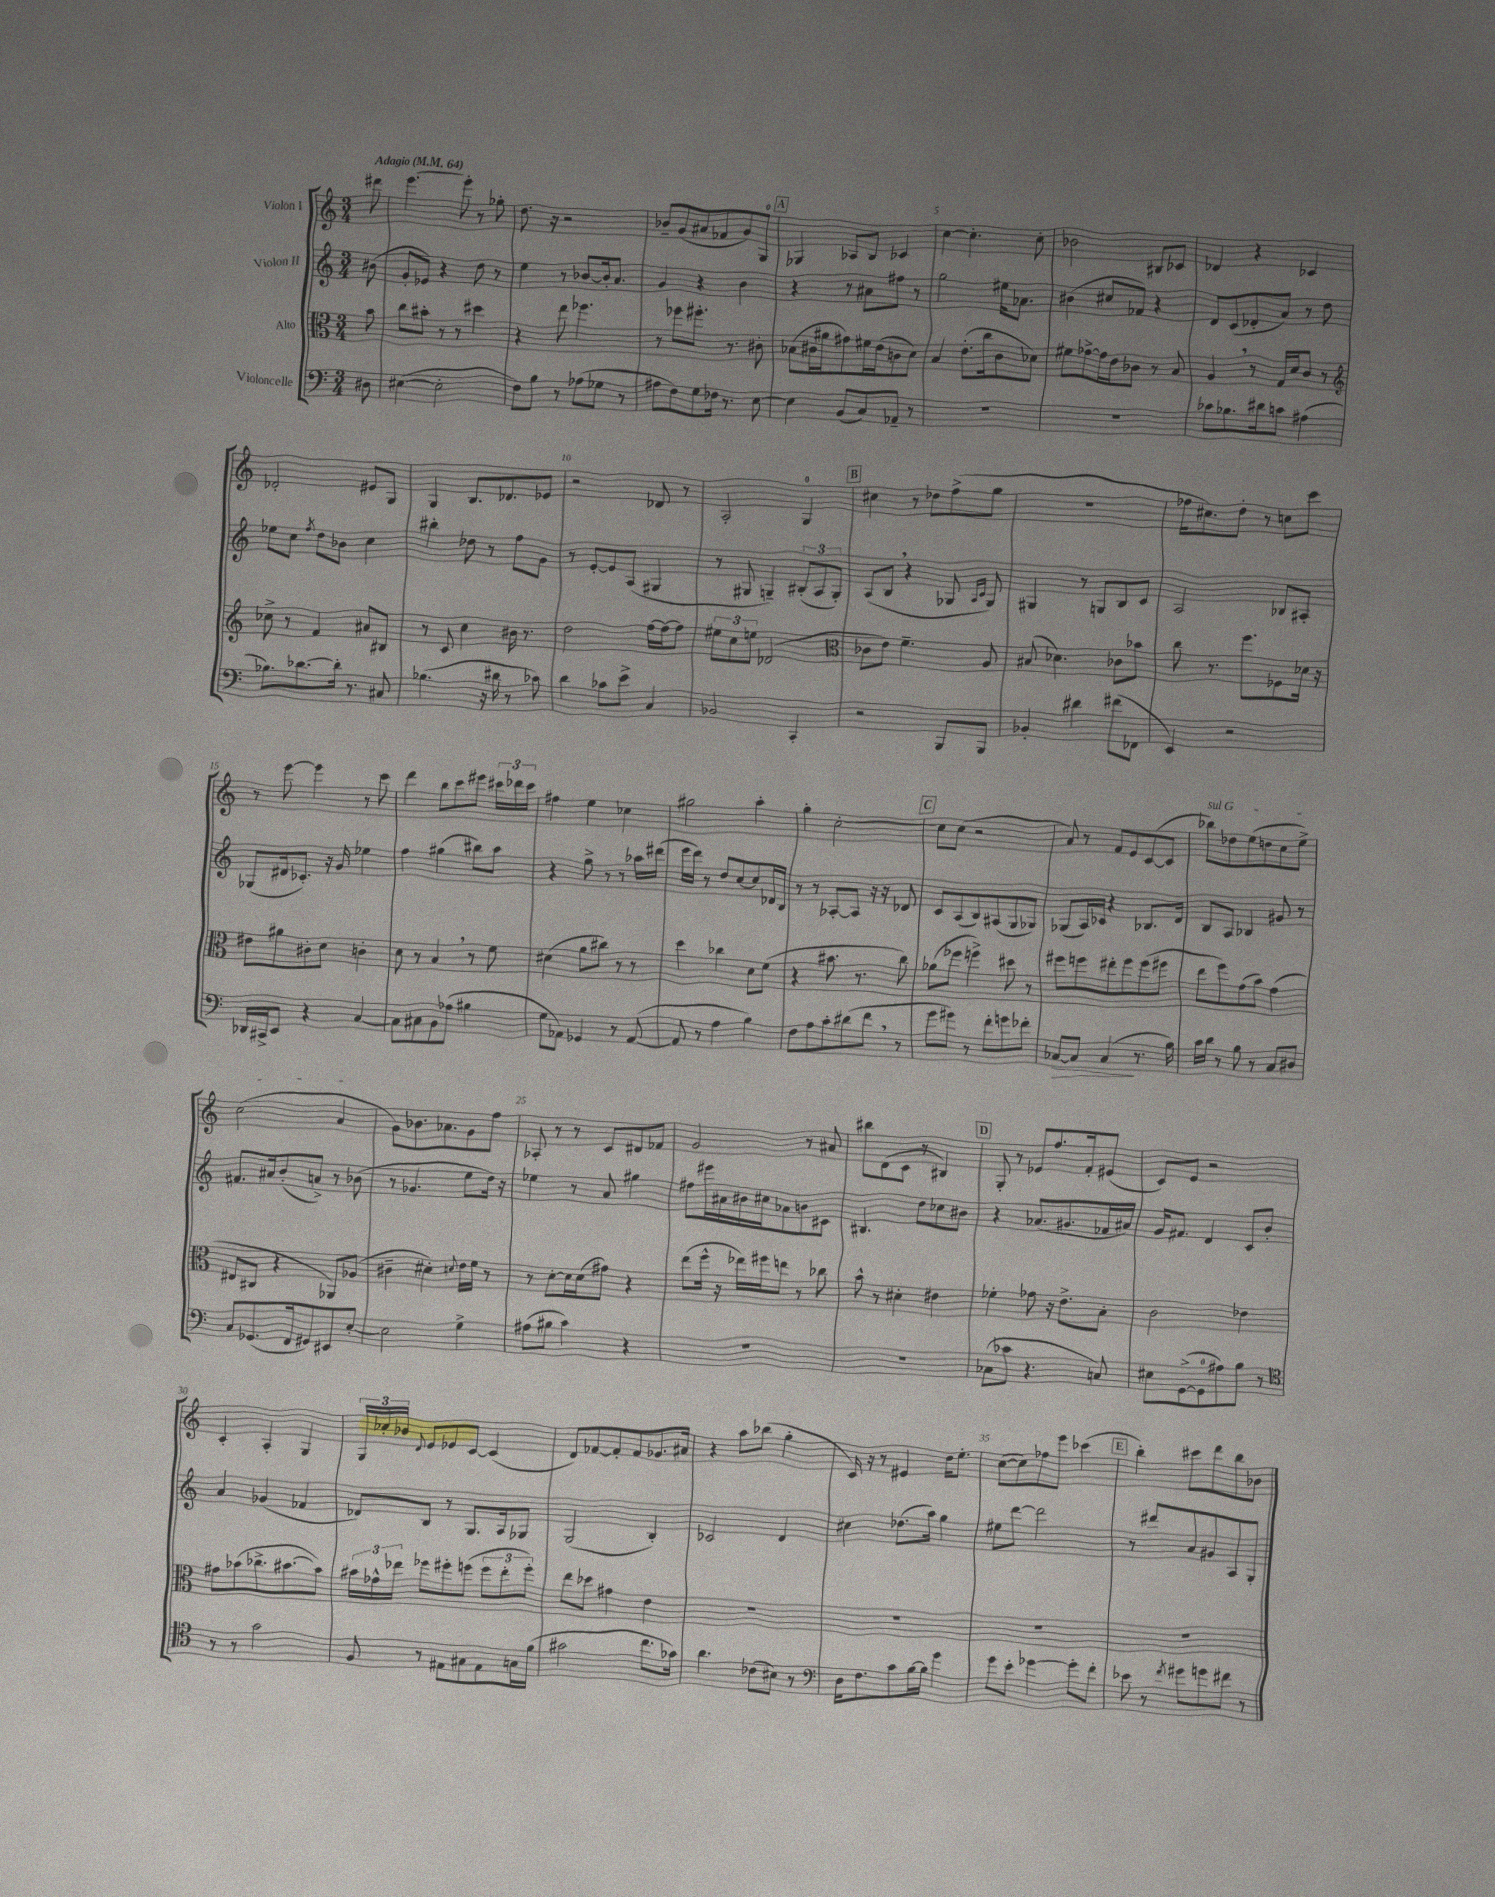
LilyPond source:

<<
\new StaffGroup <<
\new Staff = "s0" \with { instrumentName = "Violon I" } {
    \clef treble \key c \major \numericTimeSignature \time 3/4 \partial 8 \tempo "Adagio" 4 = 64
    \autoBeamOff dis'''8 |
    e'''4.~ e'''8-. r8 ges''8-. |
    d''8. r16 r2 |
    bes'8[-- g'8( ais'8 fes'8 g'8) g8]-0 |
    \mark \markup { \box "A" } ges4 aes8[ b8] ces'4 |
    c''4~ c''4.-. c''8-. |
    bes'2 bis8[ ces'8] |
    des'4 r4 ces'4 |
    des'2-. eis'8[ g8] |
    g4 b8.[ des'8. ees'8] |
    r2 des'8 r8 |
    a2-. g4-0 |
    \mark \markup { \box "B" } cis''4 r8 des''8[ f''8->( g''8] |
    R2. |
    fes''16[ cis''8.) d''8]-. r8 c''8[ c'''8] |
    r8 e'''8~ e'''4 r8 c'''8 |
    d'''4 b''8[ c'''8 eis'''8] \tuplet 3/2 { cis'''16[ des'''16 cis'''16] } |
    fis''4 e''4 ces''4 |
    gis''2 a''4-. |
    g''4-. c''2~-. |
    \mark \markup { \box "C" } c''8[ c''8]( r2 |
    a'8) r8 f'8[ e'8 c'8~( c'8] |
    \once \override TextSpanner.bound-details.left.text = \markup { \italic "sul G" } bes''8[\startTextSpan) des''8 e''8( d''8 c''8 e''8]->) |
    c''2( a'4\stopTextSpan |
    g'8[) bes'8. aes'8. g'8 f''8] |
    aes8-. r8 r8 c'8[ dis'8 fes'8] |
    g'2 r8 ais'8 |
    bis''8[ d'8( c'8] r8 bis4) |
    \mark \markup { \box "D" } g8-. r8 ees'8[ f''8. f'16-. eis'8]( |
    c'8[) e'8] r2 |
    c'4-. a4-. g4 |
    \tuplet 3/2 { g16[ ces''16-. bes'16] } \appoggiatura { d'8 } e'8[ ees'8 c'8]~ c'4( |
    d'8[) fes'8~ fes'8-. fes'8 ges'8. ais'16] |
    r4 a''8[ bes''8]( g''4-. |
    c'16) r16 r8 eis'4 d''16[ e''8.]-. |
    c''8[~( c''8) fes''8 e'''8] ces'''4( |
    \mark \markup { \box "E" } b''4-.) cis'''8[ d'''8 b''8 bes'8] \bar "|." |
}
\new Staff = "s1" \with { instrumentName = "Violon II" } {
    \clef treble \key c \major \numericTimeSignature \time 3/4 \partial 8
    \autoBeamOff bis'8( |
    g'8[-. ees'8]) r4 d''8 r8 |
    e''4 r8 bes'8[~ bes'16-. a'8.] |
    g'4 r4 b'4 |
    \mark \markup { \box "A" } r4 r8 ais'8[ fis''8] r8 |
    g''2 eis''16[ aes'8.] |
    bis'4( cis''8[ fes'8]) r4 |
    d'8[ c'8( des'8-. a'8]) r8 d''8 |
    ees''8[ c''8] \acciaccatura { f''8 } d''8[ bes'8] c''4 |
    bis''4-. des''8 r8 f''8[ g'8] |
    r8 e'8[~-. e'8 a8]( gis4 |
    r8 gis8 g4--) \tuplet 3/2 { bis8[-.( a8 g8]-.) } |
    \mark \markup { \box "B" } a8[( b8] \breathe r4 ges8 \grace { a16[ c'16] } ges8) |
    gis4 r8 g8[ b8 c'8] |
    a2 bes8[ ais8]-. |
    ges8[( dis'16 ces'8.]-.) r16 g'16 ees''4 |
    f''4 gis''4( bis''8[) a''8] |
    r4 g''8-> r8 r8 aes''16[ dis'''16]( |
    e'''16[ d'''16]) r8 d''8[ c''8~ c''8 des'16 b16] |
    r8 r8 aes8[~-. aes8] r16 r16 des'8 |
    \mark \markup { \box "C" } c'8[ a8( b8) ais8( g8 ges8]) |
    ges8[( a16) ces'16] r4 bes8.[ d'16] |
    b8[ a8] bes4 gis'8 r8 |
    fis'8.[ ais'16 b'8-.( a'8]->) r8 bes'8( |
    r8 ges'4. e''8[ d''16]) r16 |
    ees''4 r8 a'8 gis''4 |
    fis''8[ eis'''16 ais'16 bis'16 cis''16 aes'8 b'8 cis'8] |
    bis4. d''8[ ces''8 bis'8] |
    \mark \markup { \box "D" } r4 aes'8.[( gis'8. fes'16 ais'16]) |
    g'16[ fis'8.] d'4 c'8[ b'8]-. |
    a'4 ges'4( fes'4 |
    des'8[) b8] r8 g8.[ a16 ges8] |
    g2( b4-.) |
    ces'2 d'4 |
    cis''4 des''8.[( a''16]) g''4 |
    eis''8[ d'''8]~ d'''2 |
    \mark \markup { \box "E" } r8 dis'''8[ a'8 gis'8 a8 g8]-. \bar "|." |
}
\new Staff = "s2" \with { instrumentName = "Alto" } {
    \clef alto \key c \major \numericTimeSignature \time 3/4 \partial 8
    \autoBeamOff b'8 |
    c''8[ bis'8]-. r8 r8 dis''4 |
    r4 e''8 fes''4. |
    r8 fes''8[ fis''8.]-. r8. cis'8-. |
    \mark \markup { \box "A" } bes8[( cis'16 ais'16 gis'8) fis'16 e'16( c'8 d'8]) |
    b4 e'8.[-.( c''16 c'8 des'8]) |
    fis'8[ ges'8~-> ges'16 e'16 ces'8] r8 b8 |
    a4 \breathe r8 g16[ d'16 c'8] r8 |
    \clef treble ces''8-> r8 f'4 ais'8[ bis8] |
    r8 c'8 c''4 bis'16 r8. |
    d''2 f''16[~ f''16~ f''8] |
    \tuplet 3/2 { eis''8[ c''8 e''8] } des'2( |
    \mark \markup { \box "B" } \clef alto ces'8[ e'8]) f'4.-- a8 |
    bis8( des'4.) ces'8[ bes'8] |
    c''8 r8. f''8.[ fes8 des'16] r16 |
    eis'8[ ais'8 cis'8-. d'8] c'4-. |
    d'8 r8 b4 \breathe r8 f'8 |
    dis'4( a'8[ cis''8]) r8 r8 |
    d''4 ces''4 d'8[ f'8]( |
    r4 bis'8. r8. c''8) |
    \mark \markup { \box "C" } aes'8[( fes''8] f''4->) dis''8 r8 |
    fis''8[ f''8 eis''8-. f''8 f''8( fis''8] |
    e''8[ f''8) g'8( b'8]) g'4( |
    eis8[ cis8] r4 aes,8[) aes8]( |
    cis'4-- dis'4-.) \appoggiatura { d'8 } e'16[ f'16] r8 |
    r8 d'8[~-. d'16 d'16( gis'8]) r4 |
    e''8[( f''16]-^ r16 ees''16[) fis''16 e''8] r8 ces''8 |
    b'8-^ r8 dis'4-. eis'4 |
    \mark \markup { \box "D" } fes'4-. ges'8 r16 e'8.[-> b8]-. |
    c'2 ees'4 |
    gis'8[ bes'8( ces''8.-> bis'8.~ bis'8]) |
    \tuplet 3/2 { bis'16[ ges'16-^ ees''16] } fes''8[ fis''8-. f''8]( \tuplet 3/2 { f''8[ ees''8-. f''8]-.) } |
    e''8[ des''8] gis'4 e'4 |
    R2. |
    R2. |
    R2. |
    \mark \markup { \box "E" } R2. \bar "|." |
}
\new Staff = "s3" \with { instrumentName = "Violoncelle" } {
    \clef bass \key c \major \numericTimeSignature \time 3/4 \partial 8
    \autoBeamOff dis8 |
    eis4~( eis2-. |
    f8[) b8] r8 aes8[( ges8] r8 |
    ais8[ f8) g8 fes16] r8. e8~ |
    \mark \markup { \box "A" } e4 b,8[( c8) aes,8]-- r8 |
    R2. |
    R2. |
    ces'8[ bes8. dis'16 c'8] ais4( |
    bes8.[) des'8.~ des'16]-. r8. cis8 |
    bes4.( r16 dis'16 r8 ces'8) |
    d'4 ces'8[ e'8]-> c4 |
    bes,2 c,4-. |
    \mark \markup { \box "B" } r2 b,,8[ b,,8] |
    bes,4-. dis'4 fis'8[( fes,8] |
    e,4) r2 |
    des,16[ cis,16-> e,8] r4 c4~ |
    c8[ cis8 b,8 aes8]( bis4 |
    g8[ aes,8]) ges,4 r8 aes,8~( |
    aes,8 r8 a4 b4) |
    f8[ a8 c'8-. dis'8( f'8] \breathe r8 |
    \mark \markup { \box "C" } g'8[ gis'8]) r8 f'8[-. g'8 fes'8]-. |
    ces8[~\> ces8] ces4\!( r8. b16) |
    c'16[ d'16] r8 b8 r8 c8[ dis8] |
    c8[ ges,8.( f,16 gis,8) eis,8 e8]~-. |
    e2 g4-> |
    ais8[( bis8] c'4) r4 |
    R2. |
    R2. |
    \mark \markup { \box "D" } ces8[( ces'8] r4. c8) |
    eis8[ g,8~->( g,8-0 ais8) b8] r8 |
    \clef tenor r8 r8 g'2 |
    f8 r8 eis8[ gis8 eis8 g16 f'16]( |
    gis'2 c''8.[ ges'16]) |
    a'4. ces'8[( bis8]) r8 |
    \clef bass d16[ f8. c'8 b16~ b16] g'4 |
    g'8[ e'8]-. ges'4~ ges'8[-. f'8]-. |
    \mark \markup { \box "E" } ees'8 r8 \acciaccatura { f'8 } gis'8[ g'8 fis'8] r8 \bar "|." |
}
>>
>>
\layout { \context { \Score \override BarNumber.break-visibility = ##(#f #t #t) barNumberVisibility = #(every-nth-bar-number-visible 5) } }
